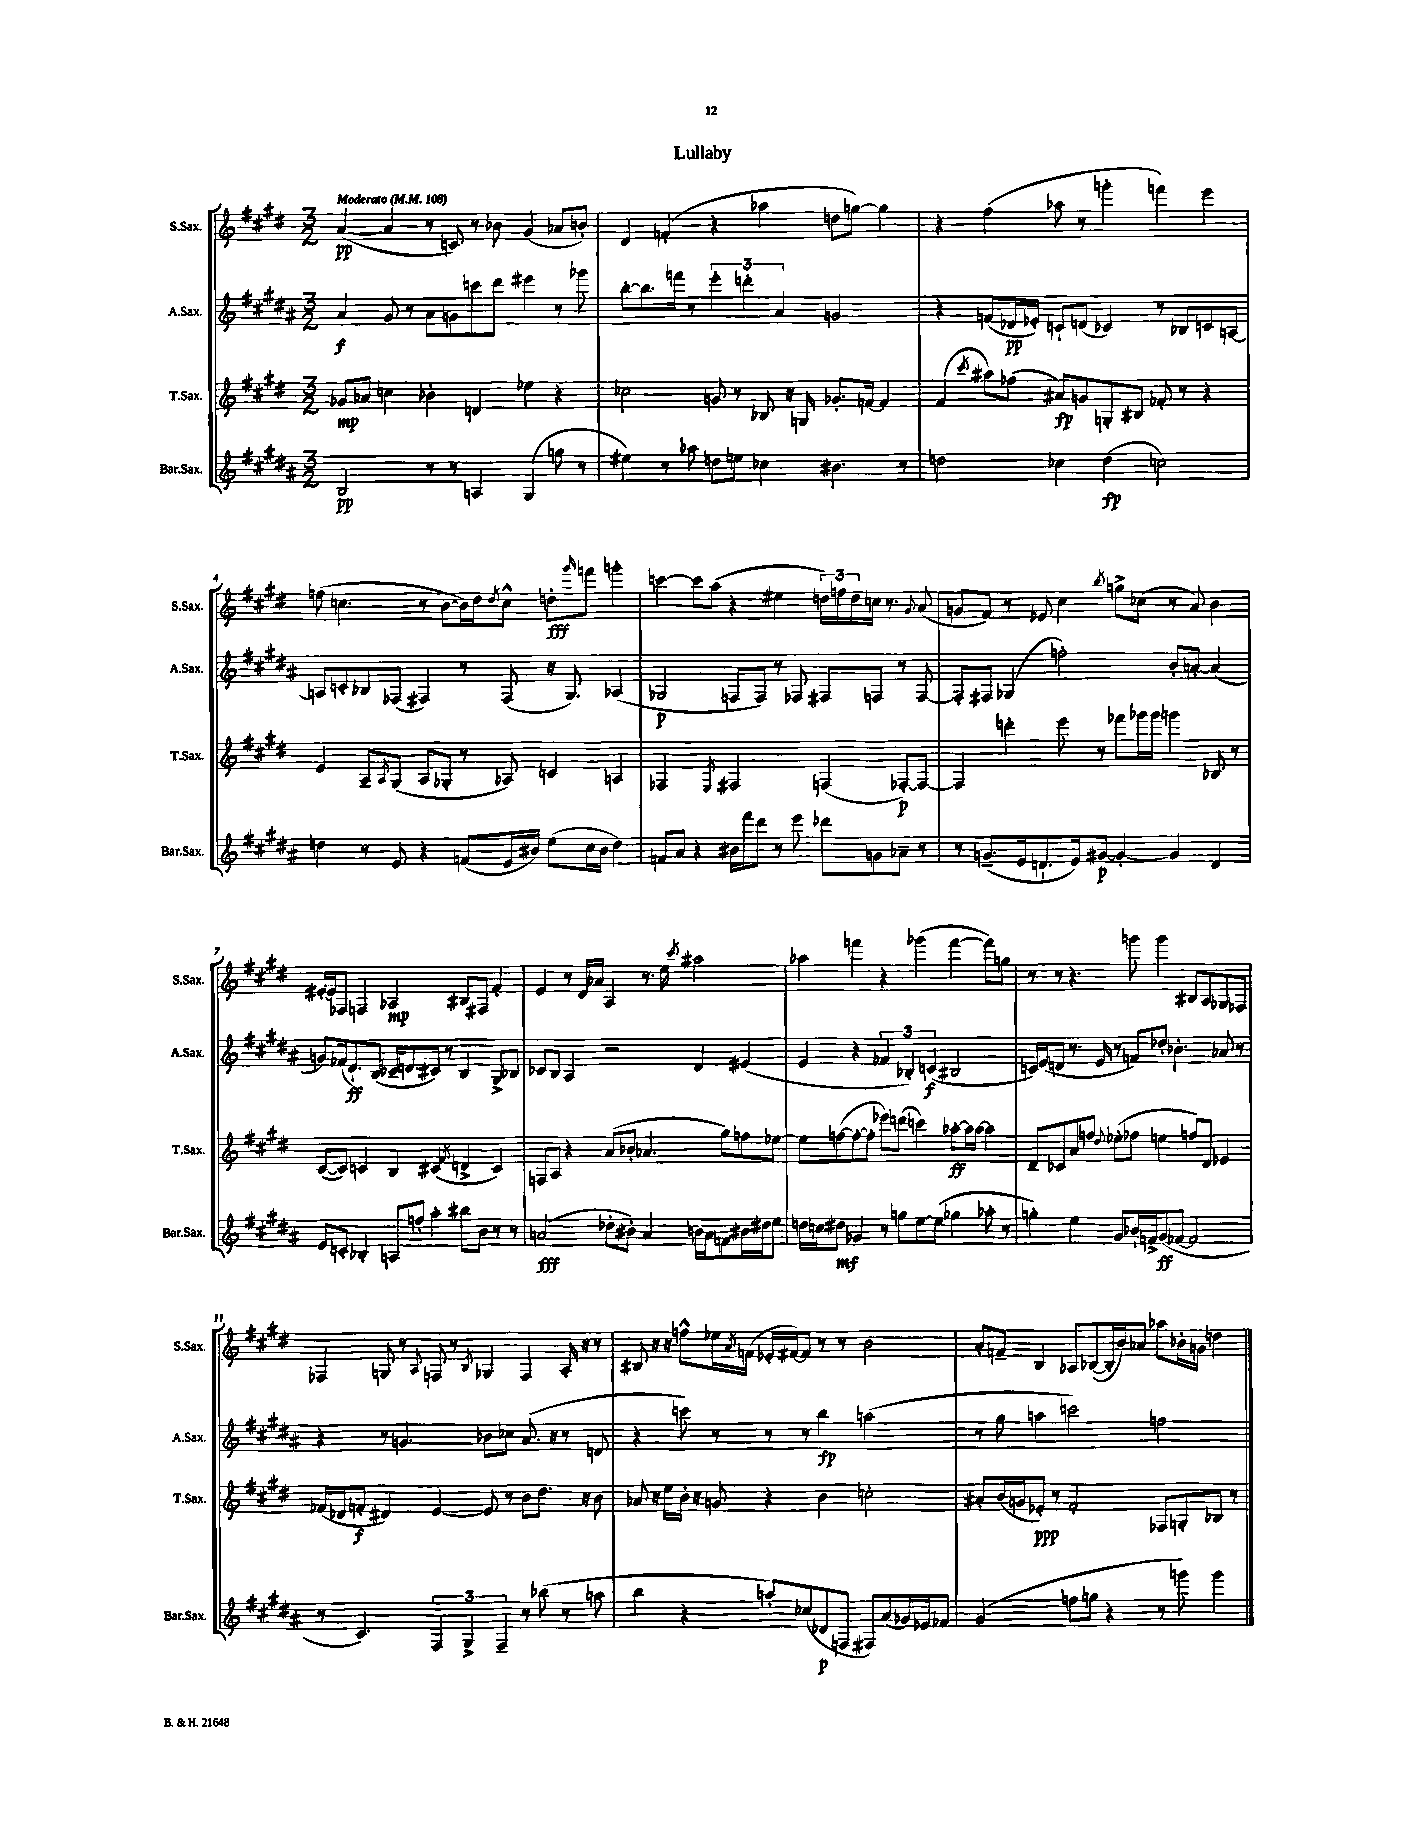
\header { title = "Lullaby" }
<<
\new StaffGroup <<
\new Staff = "s0" \with { instrumentName = "S.Sax." shortInstrumentName = "S.Sax." } {
    \clef treble \key e \major \numericTimeSignature \time 3/2 \tempo "Moderato" 4 = 108
    a'4~\pp( a'4 r8 c'8) r8 bes'8 gis'4( aes'8 b'8-.) |
    dis'4 f'4-.( r4 aes''4 d''8 g''8~) g''4 |
    r4 fis''4( aes''8 r8 g'''4-. f'''4) e'''4 |
    f''8( c''4. r8 b'8~ b'16) dis''16 \acciaccatura { dis''8 } c''8-^ d''8-.\fff \grace { gis'''16 } f'''8 g'''4-. |
    c'''4~ c'''8 a''8( r4 eis''4 \tuplet 3/2 { d''16) f''16 d''16 } c''16 r8. \appoggiatura { gis'8 } a'8( |
    g'8 fis'8) r8 ees'8 cis''4 \acciaccatura { b''8 } g''8-> ces''8( r8 a'8) b'4 |
    eis'16~-. eis'16 fes8 f4 aes2\mp bis8 fis8 fis'4-. |
    e'4 r8 dis'16 aes'16 a4 r8. e''16 \acciaccatura { cis'''8 } ais''2 |
    aes''4 f'''4 r4 ges'''4( f'''4~ f'''8) g''8 |
    r8 r8 r4. g'''8 g'''4 bis8 a8 ges8 fes8 |
    fes4 g8 r8 \appoggiatura { a8 } f8 r8 \acciaccatura { b8 } ges4 f4 a16-. r16 r8 |
    bis8 r16 r16 f''8-^ ees''16 \acciaccatura { a'8 } f'16( ees'16-. fis'16~) fis'8 r8 r8 b'2 |
    a'8-. f'8-- b4 aes8 bes8~( bes16-. b'16) aes'8 aes''8 bes'16-. g'16 d''4 \bar "|." |
}
\new Staff = "s1" \with { instrumentName = "A.Sax." shortInstrumentName = "A.Sax." } {
    \clef treble \key b \major \numericTimeSignature \time 3/2
    ais'4\f gis'8 r8 ais'8 g'8 c'''8 dis'''8 eis'''4 r8 ges'''8 |
    b''8~-. b''8. f'''16 r8 \tuplet 3/2 { e'''4-. d'''4-. ais'4 } g'2 |
    r4 f'8( des'16\pp ees'16-.) c'8-! d'8( ces'4) r8 bes8 c'8 a8~ |
    a8 c'8-. bes8 fes8( fis4) r8 fis8( r16 gis8.) aes4( |
    ges2\p f8 f8) r8 fes8 fis8 f8 r8 f8~ |
    f8-. fis8 ges4( f''2-.) b'8-. a'8~-. a'4( |
    g'8) fes'16( dis'8.-!\ff) b8( ces'16-- d'8. cis'8) r8 b4 gis8-> bes8 |
    ces'8 b8 ais4 r2 dis'4 eis'4( |
    e'4 r4 \tuplet 3/2 { fes'4 bes4-.) c'4\f( } bis2 |
    c'16) e'16( d'8 r8. e'16 r8 f'8) des''8-. bes'4.-. aes'8 r8 |
    r4 r8 g'4. bes'8 ces''8 ais'8.( r16 r8 d'8 |
    r4 c'''8) r8 r8 r8 b''4\fp a''2( |
    r8 gis''8 a''4 c'''2) f''2 \bar "|." |
}
\new Staff = "s2" \with { instrumentName = "T.Sax." shortInstrumentName = "T.Sax." } {
    \clef treble \key e \major \numericTimeSignature \time 3/2
    ges'8\mp aes'8 c''4 bes'4-. d'4 ees''4 r4 |
    ces''2 g'8 r8 bes8 r16 g16 ges'8.-. f'16~ f'4 |
    fis'4( \acciaccatura { cis'''8 } ais''8) fes''8( ais'8\fp) g'8 g8-. bis8 fes'8-. r8 r4 |
    e'4 a8-- \acciaccatura { a8 } gis8( a8 ges8-. r8 aes8) c'4 a4 |
    fes2 \acciaccatura { e8 } fis2 f4( fes8~-.\p) fes8~ |
    fes4 d'''4-. e'''8 r8 fes'''8 ges'''16 ges'''16 g'''4 bes8 r8 |
    cis'8~( cis'8) c'4 b4 cis'4( \acciaccatura { fis'8 } d'4-> cis'4) |
    f8 a8 r4 a'8( bes'8-. aes'4. gis''8) f''8 ees''8~ |
    ees''8 f''8~( f''8~-. f''8-. ees'''8) d'''8( c'''4) aes''8~-.\ff aes''16 aes''16~ aes''4 |
    dis'8-- ces'8 a'8 f''8 \appoggiatura { dis''8 } ees''8-.( fes''8 e''4 f''8) dis'8 ees'4 |
    fes'16( des'16 f'8-.\f dis'4) e'4~ e'8 r8 b'8 dis''8. r16 b'8 |
    aes'8 r16 e''16 b'16-. r16 g'8 r4 b'4 c''2-. |
    ais'8-. b'16( g'16 ees'8-.\ppp) r8 fis'2-. fes8 g8-. bes8 r8 \bar "|." |
}
\new Staff = "s3" \with { instrumentName = "Bar.Sax." shortInstrumentName = "Bar.Sax." } {
    \clef treble \key b \major \numericTimeSignature \time 3/2
    b2\pp r8 r8 a4 gis4( g''8 r8 |
    eis''4) r8 aes''8 d''8 e''8 ces''4 bis'4. r8 |
    d''2 ces''4 d''4\fp( c''2) |
    d''4 r8 e'8 r4 f'8( e'16 bis'16) e''8( cis''16 bis'16 d''4) |
    f'8 ais'8 r4 bis'16 fis'''16 dis'''8 r8 e'''8 des'''8 g'8 aes'8-- r8 |
    r8 g'8.--( e'16 d'8.-! e'16) gis'8~\p gis'4~-. gis'4 d'4 |
    e'8 c'8-. bes4-. a8 f''8-. ais''4-. bis''8 b'8 r8 r8 |
    a'2\fff( des''8-. bis'8-.) a'4 b'16 a'16 f'8 bis'16 dis''16 e''8 |
    d''16 c''16 dis''8\mf ges'4 r8 g''8 e''8~ e''8( ges''4 aes''8-. r8 |
    g''4-.) e''4 gis'8 bes'16-! f'16-> gis'8\ff( fes'8~ fes'2 |
    r8 cis'4.) \tuplet 3/2 { fis4 gis4-> fis4-- } r8 bes''8( r8 a''8 |
    b''4 r4 a''8-.) ces''8( des'8\p f8 fis8) ais'8( ges'16) ees'16 fes'8 |
    gis'2( f''8 g''8 r4 r8 g'''8) g'''4 \bar "|." |
}
>>
>>
